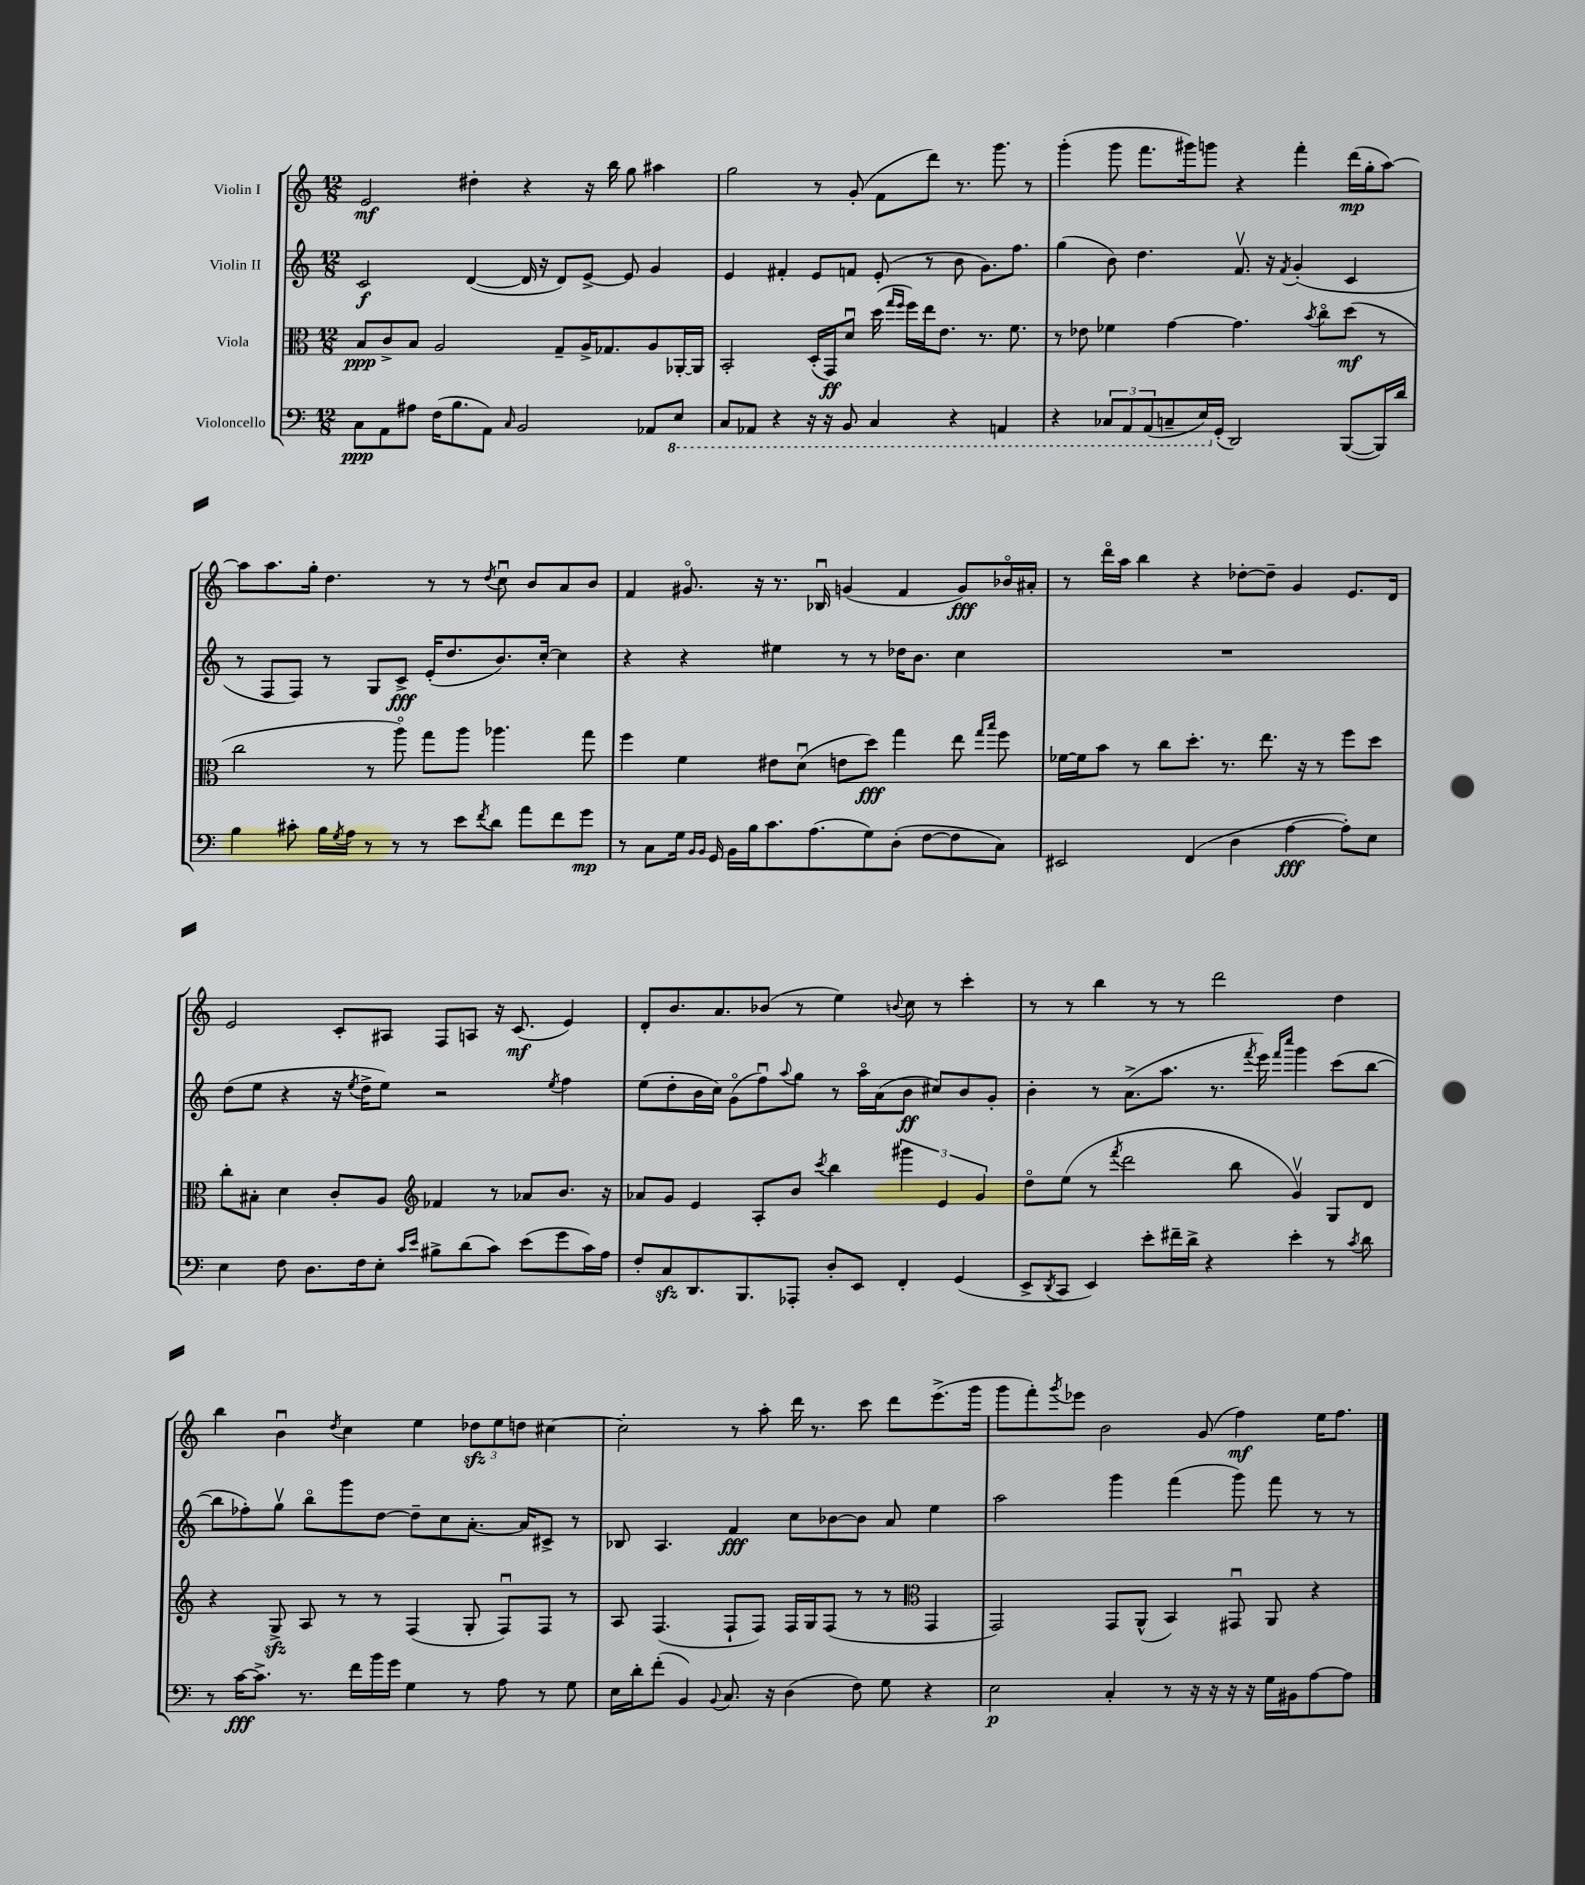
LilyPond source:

<<
\new StaffGroup <<
\new Staff = "s0" \with { instrumentName = "Violin I" } {
    \clef treble \key c \major \numericTimeSignature \time 12/8
    e'2\mf dis''4-. r4 r16 b''16 g''8 ais''4 |
    g''2 r8 g'8-.( f'8 d'''8) r8. g'''8. r8 |
    g'''4-.( g'''8 f'''8. gis'''16) g'''8 r4 f'''4-. d'''16\mp( g''16-. a''8~) |
    a''8 a''8. g''16-. d''4. r8 r8 \acciaccatura { d''8 } c''8\downbow b'8 a'8 b'8 |
    f'4 gis'8.\flageolet r16 r8. bes16\downbow g'4( f'4 g'8\fff) bes'16\flageolet ais'16-. |
    r8 d'''16\flageolet a''16 b''4 r4 des''8~-. des''8-- g'4 e'8. d'16 |
    e'2 c'8-. ais8 f8 a8 r16 c'8.\mf( e'4) |
    d'8-. b'8. a'8. bes'8( r8 e''4) \appoggiatura { b'8 } c''8 r8 c'''4-. |
    r8 r8 b''4 r8 r8 d'''2 d''4 |
    b''4 b'4\downbow \acciaccatura { d''8 } c''4 e''4 \tuplet 3/2 { des''8\sfz e''8 d''8 } cis''4~ |
    cis''2-. r8 a''8-. d'''16 r8. c'''8 d'''8 e'''8.->( g'''16 |
    g'''8 f'''8-.) \acciaccatura { g'''8 } ees'''8 b'2 g'8( f''4\mf) e''16 f''8. \bar "|." |
}
\new Staff = "s1" \with { instrumentName = "Violin II" } {
    \clef treble \key c \major \numericTimeSignature \time 12/8
    c'2\f d'4~( d'16 r16 d'8) e'8~-> e'8 g'4 |
    e'4 fis'4-. e'8 f'8 e'8-.( r8 b'8 g'8.) f''8. |
    g''4( b'8) d''4. f'8.\upbow r16 \acciaccatura { f'8 } g'4-.( c'4 |
    r8 f8 f8) r8 g8 c'8->\fff e'16-.( d''8. b'8.) c''16~-. c''4 |
    r4 r4 eis''4 r8 r8 des''16 b'8. c''4 |
    R1. |
    d''8( e''8 r4 r16 \acciaccatura { e''8 } d''16-> e''8) r2 \acciaccatura { e''8 } f''4 |
    e''8( d''8-. b'16 c''16) g'8\flageolet( f''8\downbow) \appoggiatura { a''8 } g''8 r8 a''16\flageolet a'16( b'8\ff cis''8) b'8 g'8-. |
    b'4-. r8 a'8.->( a''8. r8. \acciaccatura { f'''8 } e'''16) \grace { f'''16 c''''16 } g'''4 c'''8( b''8~ |
    b''8 fes''8-.) g''8\upbow b''8\flageolet g'''8 d''8~ d''8-- c''8 a'8.~-. a'16 cis'8-> r8 |
    bes8 a4. f'4\fff c''8 bes'8~ bes'8 a'8 e''4 |
    a''2 g'''4 f'''4( g'''8) f'''8 r8 r8 \bar "|." |
}
\new Staff = "s2" \with { instrumentName = "Viola" } {
    \clef alto \key c \major \numericTimeSignature \time 12/8
    b8\ppp c'8-> b8 a2 g8-- a16-> ges8. a8 aes,16~-. aes,16 |
    b,2-. d16-.( g,16\ff) d'8\downbow d''16( \grace { g''16 f''16 } f''16) e''16 e'8. r8. f'8. |
    r8 ees'8 fes'4 g'4~ g'4. \acciaccatura { b'8 } c''8\flageolet d''8\mf( r8 |
    c''2 r8 a''8\flageolet) g''8 a''8 aes''4. g''8 |
    f''4 f'4 eis'8 d'8\downbow( e'8 d''8\fff) g''4 e''8 \grace { g''16 b''16 } f''8 |
    fes'16~ fes'16 b'8 r8 c''8 d''8.-. r8. e''8. r16 r8 f''8 d''8 |
    c''8-. bis8-. d'4 c'8-. a8 \clef treble fes'4 r8 aes'8 b'8. r16 |
    aes'8 g'8 e'4 a8-. b'8 \acciaccatura { c'''8 } b''4 \tuplet 3/2 { gis'''4 e'4 g'4 } |
    d''8\flageolet e''8( r8 \acciaccatura { f'''8 } d'''2 b''8 g'4\upbow) g8 d'8 |
    r4 g8->\sfz a8 r8 r8 f4( g8-. f8\downbow) f8 r8 |
    a8 f4.( f8-! f8) f16 g16 f8( r8 r8 \clef alto g,4 |
    g,2) g,8 a,8-^( b,4) gis,8\downbow a,8 r4 \bar "|." |
}
\new Staff = "s3" \with { instrumentName = "Violoncello" } {
    \clef bass \key c \major \numericTimeSignature \time 12/8
    c8\ppp a,8 ais8 f16( b8. a,8) \grace { c16 } b,2 aes,8 \ottava #-1 e,8 |
    c,8 aes,,8 r4 r16 r16 b,,8 c,4 r4 a,,4 |
    r4 \tuplet 3/2 { ces,8 a,,8 a,,8( } c,8-- e,16) \ottava #0 g,16-.( d,2) b,,8~( b,,16) d'16 |
    b4 cis'8-. b16 \acciaccatura { g8 } a16 r8 r8 r8 e'8 \acciaccatura { f'8 } d'8 a'8 f'8 g'8\mp |
    r8 c8 g16 \grace { b,16 b,16 } g,16 b,16 b16 c'8. a8.( g8) d8-.( f8~ f8 c8) |
    eis,2 f,4( d4 a4~\fff a8-.) e8 |
    e4 f8 d8. f16 e8-. \grace { c'16 e'16 } bis8-> d'8( c'8) e'8( g'8 c'16) a16 |
    f8-. c8\sfz d,8. b,,8. aes,,8-. d8-. e,8 f,4-. g,4( |
    e,8-> \acciaccatura { d,8 } c,8 e,4) e'8-. fis'16-- d'16-> r4 e'4-. r8 \acciaccatura { c'8 } d'8 |
    r8 c'16~\fff c'8.-> r8. f'16 b'16 g'16 g4 r8 a8 r8 g8 |
    e16 d'16-. f'8-.( b,4) \appoggiatura { b,8 } c8. r16 d4( f8) g8 r4 |
    e2\p c4-. r8 r16 r16 r16 r16 g16 bis,16 a8~ a8 \bar "|." |
}
>>
>>
\layout { \context { \Score \remove "Bar_number_engraver" } }
